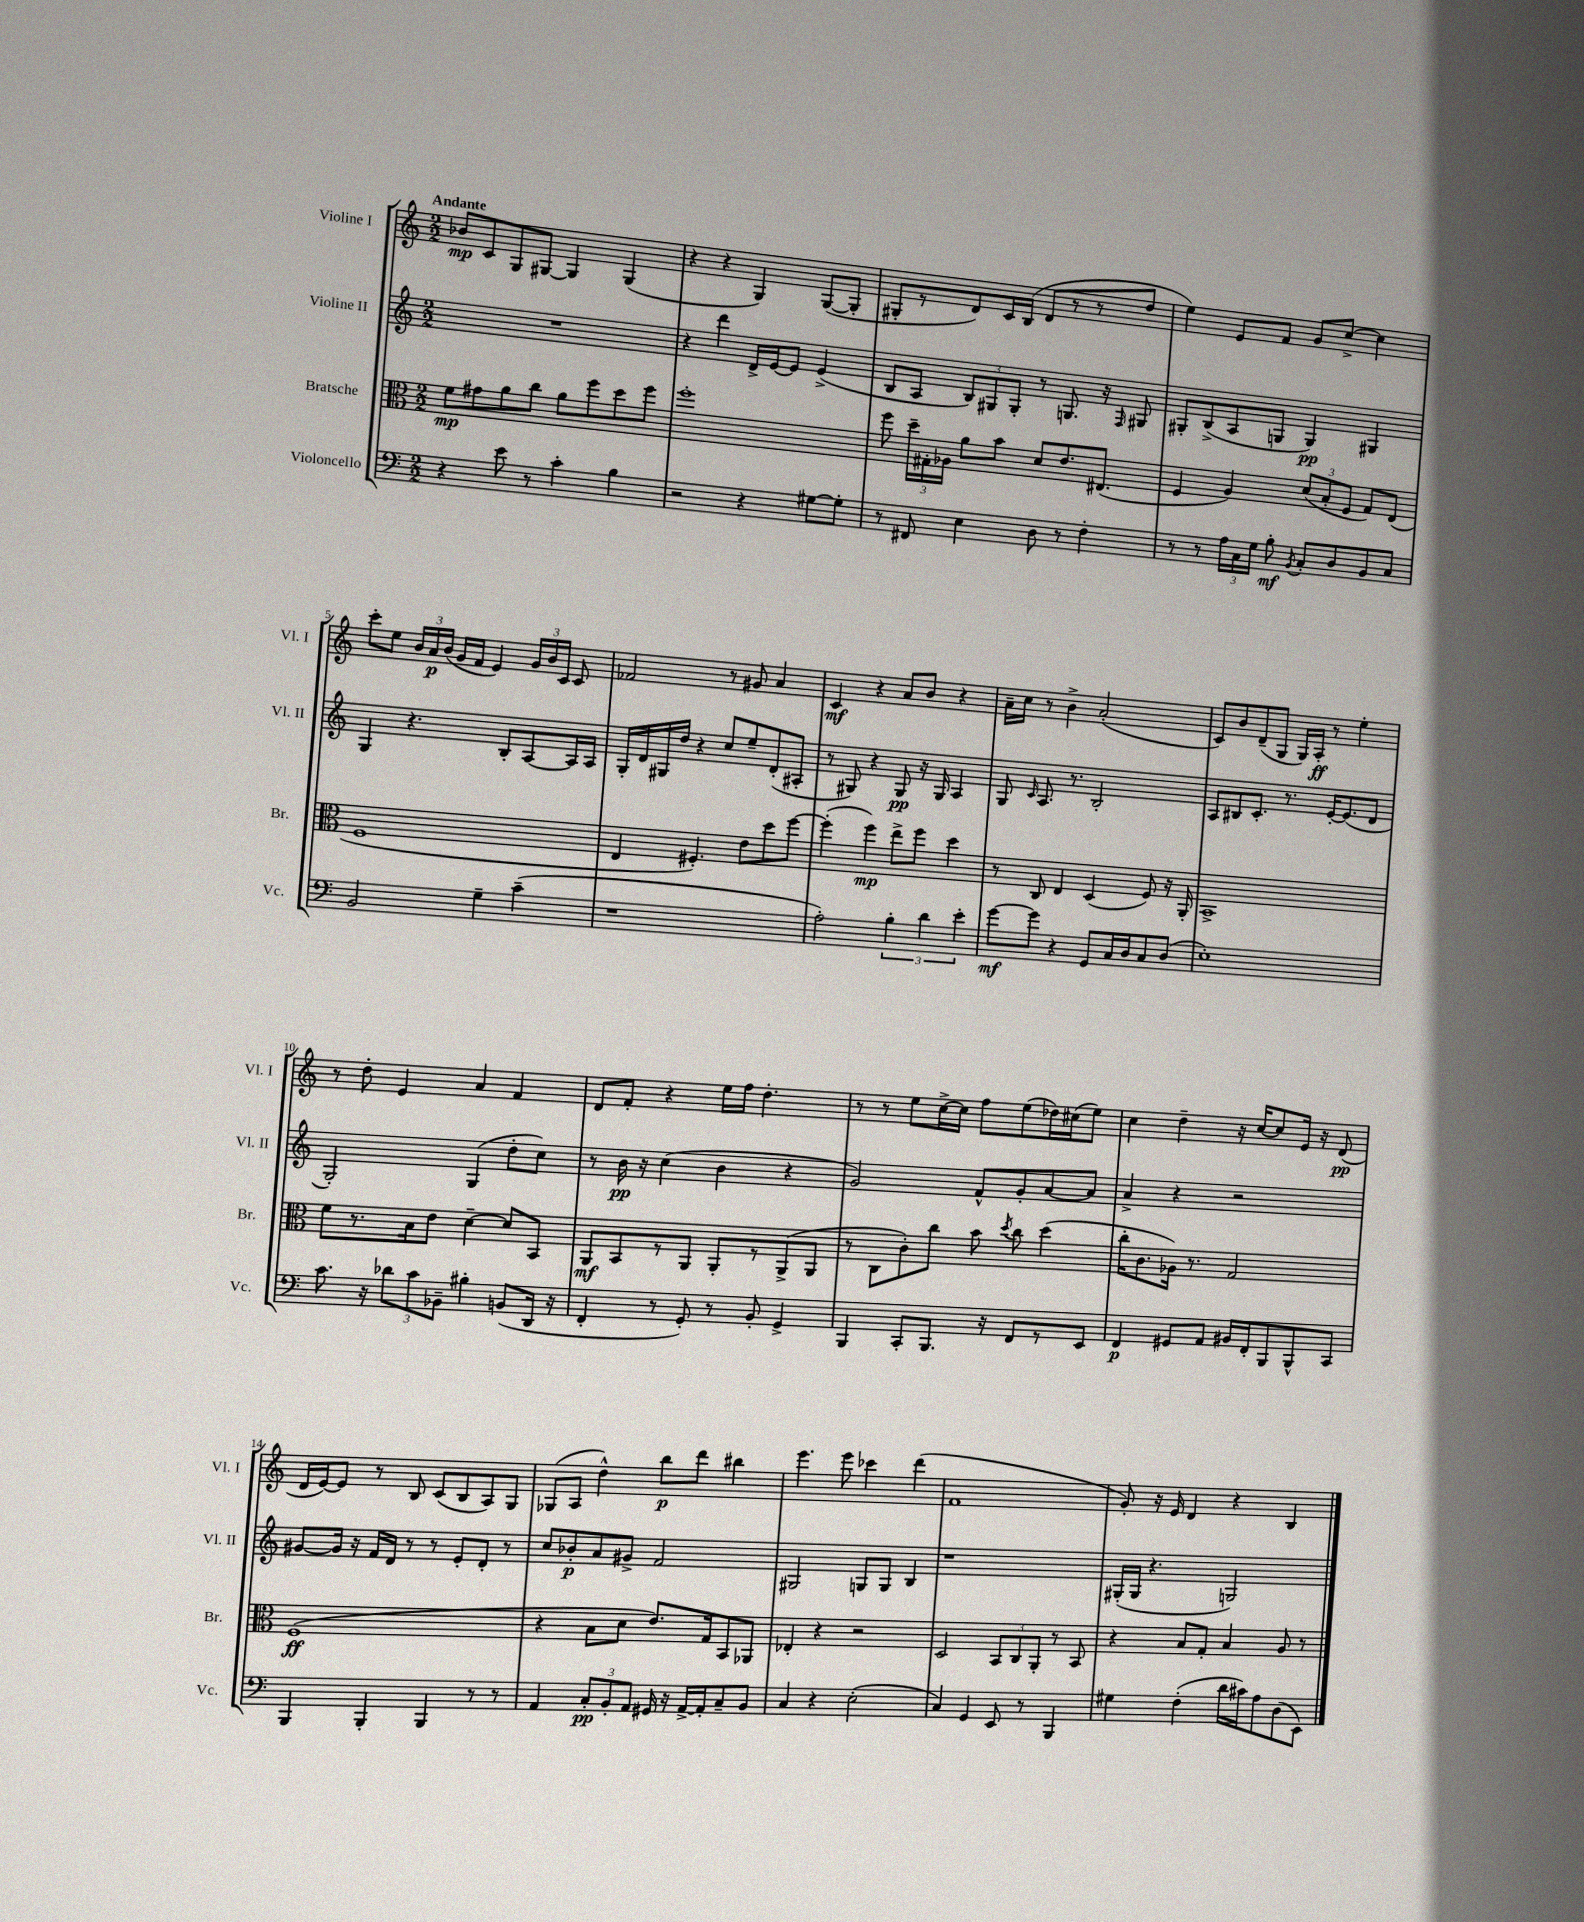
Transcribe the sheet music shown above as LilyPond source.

<<
\new StaffGroup <<
\new Staff = "s0" \with { instrumentName = "Violine I" shortInstrumentName = "Vl. I" } {
    \clef treble \key c \major \numericTimeSignature \time 2/2 \tempo "Andante"
    \autoBeamOff bes'8[\mp c'8 g8 gis8]~ gis4 gis4( |
    r4 r4 g4) g8[~( g8]-. |
    gis8[-. r8 d'8) c'16 b16]( d'8[ r8 r8 d''8] |
    e''4) e'8[ f'8] g'8[ c''8]~-> c''4 |
    c'''8[-. e''8] \tuplet 3/2 { b'16[ a'16\p b'16]( } g'16[ f'16] e'4) \tuplet 3/2 { g'16[ b'16 c'16] } c'8 |
    fes'2 r8 gis'8 a'4 |
    c'4\mf r4 a'8[ b'8] r4 |
    a'16[-- c''16] r8 b'4-> a'2-.( |
    c'8[) b'8 d'8--( g8] g16[) a16]-.\ff r8 e''4-. |
    r8 d''8-. e'4 a'4 f'4 |
    d'8[ f'8]-. r4 e''16[ f''16] d''4.-. |
    r8 r8 e''8[ c''16~-> c''16] f''8[ e''8( des''16) cis''16( e''8]) |
    c''4 d''4-- r16 c''16[~ c''8 e'16] r16 d'8\pp( |
    d'16[ e'16~) e'8] r8 b8 c'8[( b8 a8) g8] |
    ges8[( a8] d''4-^) b''8[\p d'''8] bis''4 |
    e'''4. e'''8 ces'''4 d'''4( |
    f'1 |
    g'8-.) r16 e'16 d'4 r4 b4 \bar "|." |
}
\new Staff = "s1" \with { instrumentName = "Violine II" shortInstrumentName = "Vl. II" } {
    \clef treble \key c \major \numericTimeSignature \time 2/2
    \autoBeamOff R1 |
    r4 d'''4 d'16[-> e'16~ e'8] e'4->( |
    b8[ a8] \tuplet 3/2 { b8[) gis8 gis8]-. } r8 g8. r16 \grace { f16 } gis8 |
    gis8[-. b8->( a8 g8] g4\pp) gis4 |
    g4 r4. b8[-. a8~ a16 a16] |
    g16[-. d'16 gis16 d''16] r4 c''8[ e''8-- d'8-.( ais8]-. |
    r8 gis8) r4 gis8\pp r16 gis16 a4 |
    g8 \grace { c'16 } a8. r8. b2-. |
    a8[ bis8 c'8.]-. r8. e'16[~-. e'8.( d'8] |
    g2-.) g4( d''8[-. c''8]) |
    r8 b'16\pp r16 c''4( b'4 r4 |
    g'2) f'8[-^ g'8-. a'8~ a'8] |
    a'4-> r4 r2 |
    gis'8[~ gis'16] r16 f'16[ d'16] r8 r8 e'8[-. d'8]-. r8 |
    c''8[ bes'8-.\p a'8 gis'8]-> f'2 |
    gis2 g8[ g8] b4 |
    r1 |
    gis16[-.( gis16] r4. g2) \bar "|." |
}
\new Staff = "s2" \with { instrumentName = "Bratsche" shortInstrumentName = "Br." } {
    \clef alto \key c \major \numericTimeSignature \time 2/2
    \autoBeamOff f'8[\mp gis'8 a'8 c''8] a'8[ f''8 d''8 f''8] |
    f''1-. |
    f''8 \tuplet 3/2 { d''16[-- gis16-. aes16] } a'8[ b'8] d'8[ e'8. eis8.]( |
    f4 a4) \tuplet 3/2 { d'8[( b8-. f8] } g8[) e8]( |
    f1 |
    e4 fis4.-.) e'8[ d''8 f''8]~ |
    f''4-.( f''4\mp) e''8[-> f''8] d''4 |
    r8 c8 e4 d4( f8) r16 a,16-. |
    b,1-> |
    f'8[ r8. b16 e'8] d'4~-- d'8[ b,8] |
    a,8[\mf b,8 r8 a,8] a,8[-. r8 a,8->( a,8] |
    r8 c8[ c'8-.) c''8] b'8 \acciaccatura { d''8 } c''8 d''4( |
    c''16[-. c'8. aes16]) r8. g2 |
    f1\ff( |
    r4 b8[ d'8] e'8.[) g16 b,8 aes,8] |
    ees4-. r4 r2 |
    d2 \tuplet 3/2 { b,8[ c8 a,8]-. } r8 b,8 |
    r4 b8[ g8]-. b4 a8 r8 \bar "|." |
}
\new Staff = "s3" \with { instrumentName = "Violoncello" shortInstrumentName = "Vc." } {
    \clef bass \key c \major \numericTimeSignature \time 2/2
    \autoBeamOff r4 e'8 r8 c'4-. b4 |
    r2 r4 gis8[~ gis8]-. |
    r8 fis,8 e4 d8 r8 f4-. |
    r8 r8 \tuplet 3/2 { a16[ c16 g16] } b8-.\mf \acciaccatura { b,8 } c8[-. d8 b,8 c8] |
    b,2 g4-- c'4--( |
    r1 |
    a2-.) \tuplet 3/2 { b4-. d'4 e'4-. } |
    g'8[~\mf g'8] r4 g,8[ c16 d16 c8 d8]( |
    e1-.) |
    c'8. r16 \tuplet 3/2 { des'8[ c'8 bes,8]-- } bis4-. b,8[( d,16] r16 |
    f,4-. r8 g,8-.) r8 b,8-. g,4-> |
    b,,4 c,8[-. b,,8.] r16 f,8[ r8 e,8] |
    f,4\p gis,8[ a,8] bis,16[ f,16-. b,,8 b,,8-^ c,8] |
    b,,4 b,,4-. b,,4 r8 r8 |
    a,4 \tuplet 3/2 { c8[-.\pp b,8-. a,8] } gis,16 r16 a,16[~-> a,16-. c8-- b,8] |
    c4 r4 e2-.( |
    c4) g,4 e,8 r8 b,,4 |
    gis4 f4-.( d'16[ cis'16) a8 d8( e,8]) \bar "|." |
}
>>
>>
